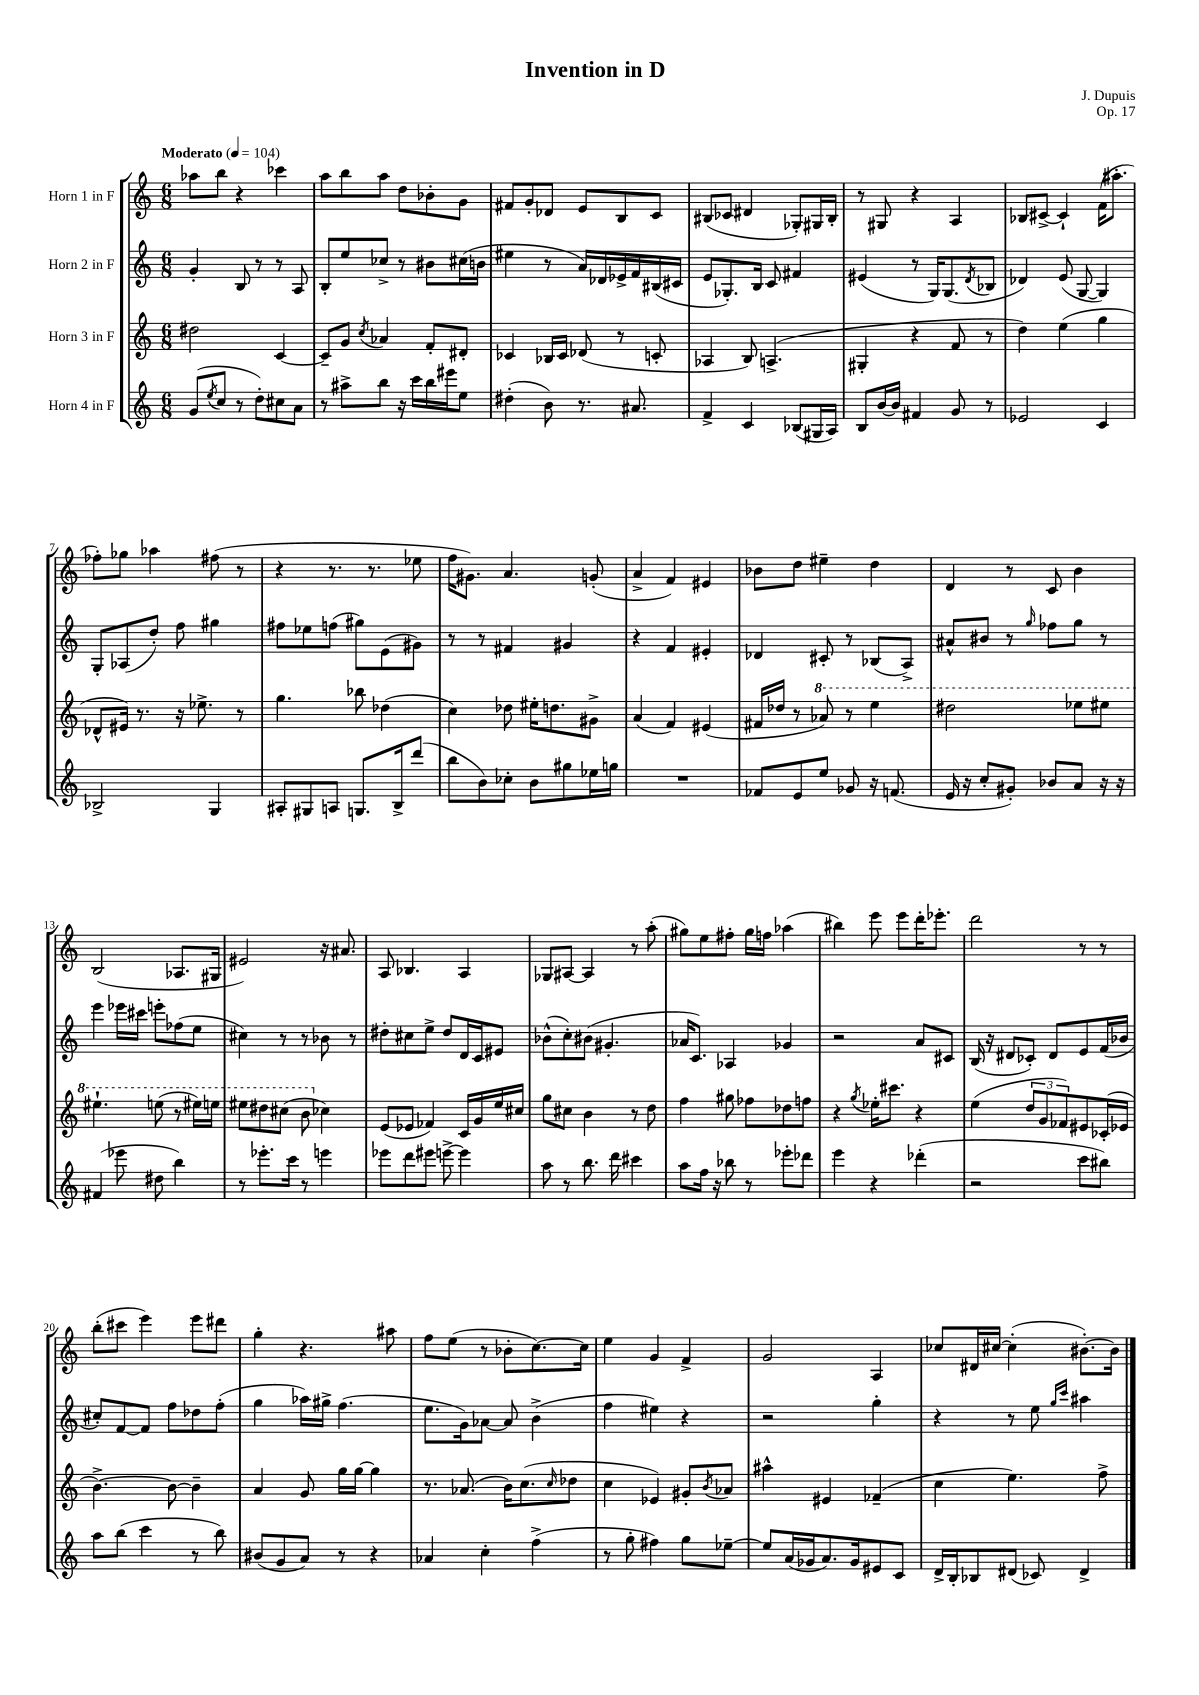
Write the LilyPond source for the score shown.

\header { title = "Invention in D" composer = "J. Dupuis" opus = "Op. 17" }
<<
\new StaffGroup <<
\new Staff = "s0" \with { instrumentName = "Horn 1 in F" } {
    \clef treble \key c \major \numericTimeSignature \time 6/8 \tempo "Moderato" 4 = 104
    aes''8 b''8 r4 ces'''4 |
    a''8 b''8 a''8 d''8 bes'8-. g'8 |
    fis'8 g'8-. des'8 e'8 b8 c'8 |
    bis8( ces'8 dis'4 ges8-.) gis16 bis16-. |
    r8 gis8 r4 a4 |
    bes8 cis'8~-> cis'4-! f'16( ais''8.-. |
    fes''8-.) ges''8 aes''4 fis''8( r8 |
    r4 r8. r8. ees''8 |
    f''16 gis'8.) a'4. g'8-.( |
    a'4-> f'4) eis'4 |
    bes'8 d''8 eis''4-- d''4 |
    d'4 r8 c'8 b'4 |
    b2( aes8. gis16 |
    eis'2) r16 ais'8. |
    a8 bes4. a4 |
    ges8 ais8~ ais4 r8 a''8-.( |
    gis''8) e''8 fis''8-. gis''16 f''16 aes''4( |
    bis''4) e'''8 e'''8 d'''16-. ees'''8.-. |
    d'''2 r8 r8 |
    b''8-.( cis'''8 e'''4) e'''8 dis'''8 |
    g''4-. r4. ais''8 |
    f''8 e''8( r8 bes'8-. c''8.~) c''16 |
    e''4 g'4 f'4-> |
    g'2 a4 |
    ces''8 dis'16 cis''16~ cis''4-.( bis'8.~-.) bis'16 \bar "|." |
}
\new Staff = "s1" \with { instrumentName = "Horn 2 in F" } {
    \clef treble \key c \major \numericTimeSignature \time 6/8
    g'4-. b8 r8 r8 a8 |
    b8-. e''8 ces''8-> r8 bis'8 cis''16( b'16 |
    eis''4 r8 a'16) des'16 ees'16-> f'16 bis16( cis'16 |
    e'8 ges8.-.) b16 c'8 fis'4 |
    eis'4( r8 g16) g8.( \acciaccatura { d'8 } bes8 |
    des'4) e'8( g8~ g4) |
    g8-. aes8( d''8-.) f''8 gis''4 |
    fis''8 ees''8 f''8( gis''8) e'8( gis'8) |
    r8 r8 fis'4 gis'4 |
    r4 f'4 eis'4-. |
    des'4 cis'8-. r8 bes8( a8->) |
    ais'8-^ bis'8 r8 \grace { g''16 } fes''8 g''8 r8 |
    e'''4 ees'''16 cis'''16 e'''8-. fes''8( e''8 |
    cis''4) r8 r8 bes'8 r8 |
    dis''8-. cis''8 e''8-> dis''8 d'16 c'16 eis'8 |
    bes'8-^( c''8-.) bis'8( gis'4.-. |
    aes'16 c'8.) aes4 ges'4 |
    r2 a'8 cis'8 |
    b16( r16 dis'8 ces'8-.) dis'8 e'8 f'16( bes'16 |
    cis''8-.) f'8~ f'8 f''8 des''8 f''8-.( |
    g''4 aes''16) gis''16-> f''4.( |
    e''8. g'16) aes'8~ aes'8 b'4->( |
    f''4 eis''4) r4 |
    r2 g''4-. |
    r4 r8 e''8 \grace { g''16 c'''16 } ais''4 \bar "|." |
}
\new Staff = "s2" \with { instrumentName = "Horn 3 in F" } {
    \clef treble \key c \major \numericTimeSignature \time 6/8
    dis''2 c'4~ |
    c'8-- g'8 \acciaccatura { c''8 } aes'4 f'8-. dis'8-. |
    ces'4 bes16 ces'16 des'8( r8 c'8-. |
    aes4 b8) a4.->( |
    gis4-. r4 f'8 r8 |
    d''4) e''4( g''4 |
    des'8-^ eis'16) r8. r16 ees''8.-> r8 |
    g''4. bes''8 des''4( |
    c''4) des''8 eis''16-. d''8. gis'8-> |
    a'4( f'4) eis'4( |
    fis'16 des''16 r8 \ottava #1 aes''8) r8 e'''4 |
    dis'''2 ees'''8 eis'''8 |
    eis'''4.-! e'''8( r8 eis'''16) e'''16 |
    eis'''8 dis'''8 cis'''8( b''8 \ottava #0 ces''4) |
    e'8( ees'8 fes'4) c'16 g'16 e''16 cis''16 |
    g''8 cis''8 b'4 r8 d''8 |
    f''4 gis''8 fes''8 des''8 f''8 |
    r4 \acciaccatura { g''8 } ees''16-. cis'''8. r4 |
    e''4( \tuplet 3/2 { d''8 g'8 fes'8) } eis'8 ces'16-.( ees'16 |
    b'4.~->) b'8~ b'4-- |
    a'4 g'8 g''16 g''16~ g''4 |
    r8. aes'8.( b'16) c''8.( \grace { c''16 } des''8 |
    c''4 ees'4) gis'8-. \acciaccatura { b'8 } aes'8 |
    ais''4-^ eis'4 fes'4--( |
    c''4 e''4.) f''8-> \bar "|." |
}
\new Staff = "s3" \with { instrumentName = "Horn 4 in F" } {
    \clef treble \key c \major \numericTimeSignature \time 6/8
    g'8( \acciaccatura { e''8 } c''8 r8 d''8-.) cis''8 a'8 |
    r8 ais''8-> b''8 r16 c'''16 b''16 eis'''16 e''8 |
    dis''4-.( b'8) r8. ais'8. |
    f'4-> c'4 bes8( gis16 a16) |
    b8 b'16~ b'16 fis'4 g'8 r8 |
    ees'2 c'4 |
    bes2-> g4 |
    ais8-. gis8 a8 g8. b16-> d'''8( |
    b''8 b'8) ces''8-. b'8 gis''8 ees''16 g''16 |
    R2. |
    fes'8 e'8 e''8 ges'8 r16 f'8.( |
    e'16 r16 c''8-. gis'8-.) bes'8 a'8 r16 r16 |
    fis'4( ees'''8 dis''8 b''4) |
    r8 ees'''8.-. c'''16 r8 e'''4 |
    ees'''8 d'''8 eis'''8 e'''8~-> e'''4 |
    a''8 r8 b''8. d'''16 cis'''4 |
    a''8 f''16 r16 bes''8 r8 ees'''8-. des'''8 |
    e'''4 r4 des'''4-.( |
    r2 c'''8 bis''8) |
    a''8 b''8( c'''4 r8 b''8) |
    bis'8( g'8 a'8) r8 r4 |
    aes'4 c''4-. f''4->( |
    r8 g''8-. fis''4) g''8 ees''8~-- |
    ees''8 a'16( ges'16 a'8.) ges'16 eis'8 c'8 |
    d'16-> b16-. bes8 dis'8( ces'8) dis'4-> \bar "|." |
}
>>
>>
